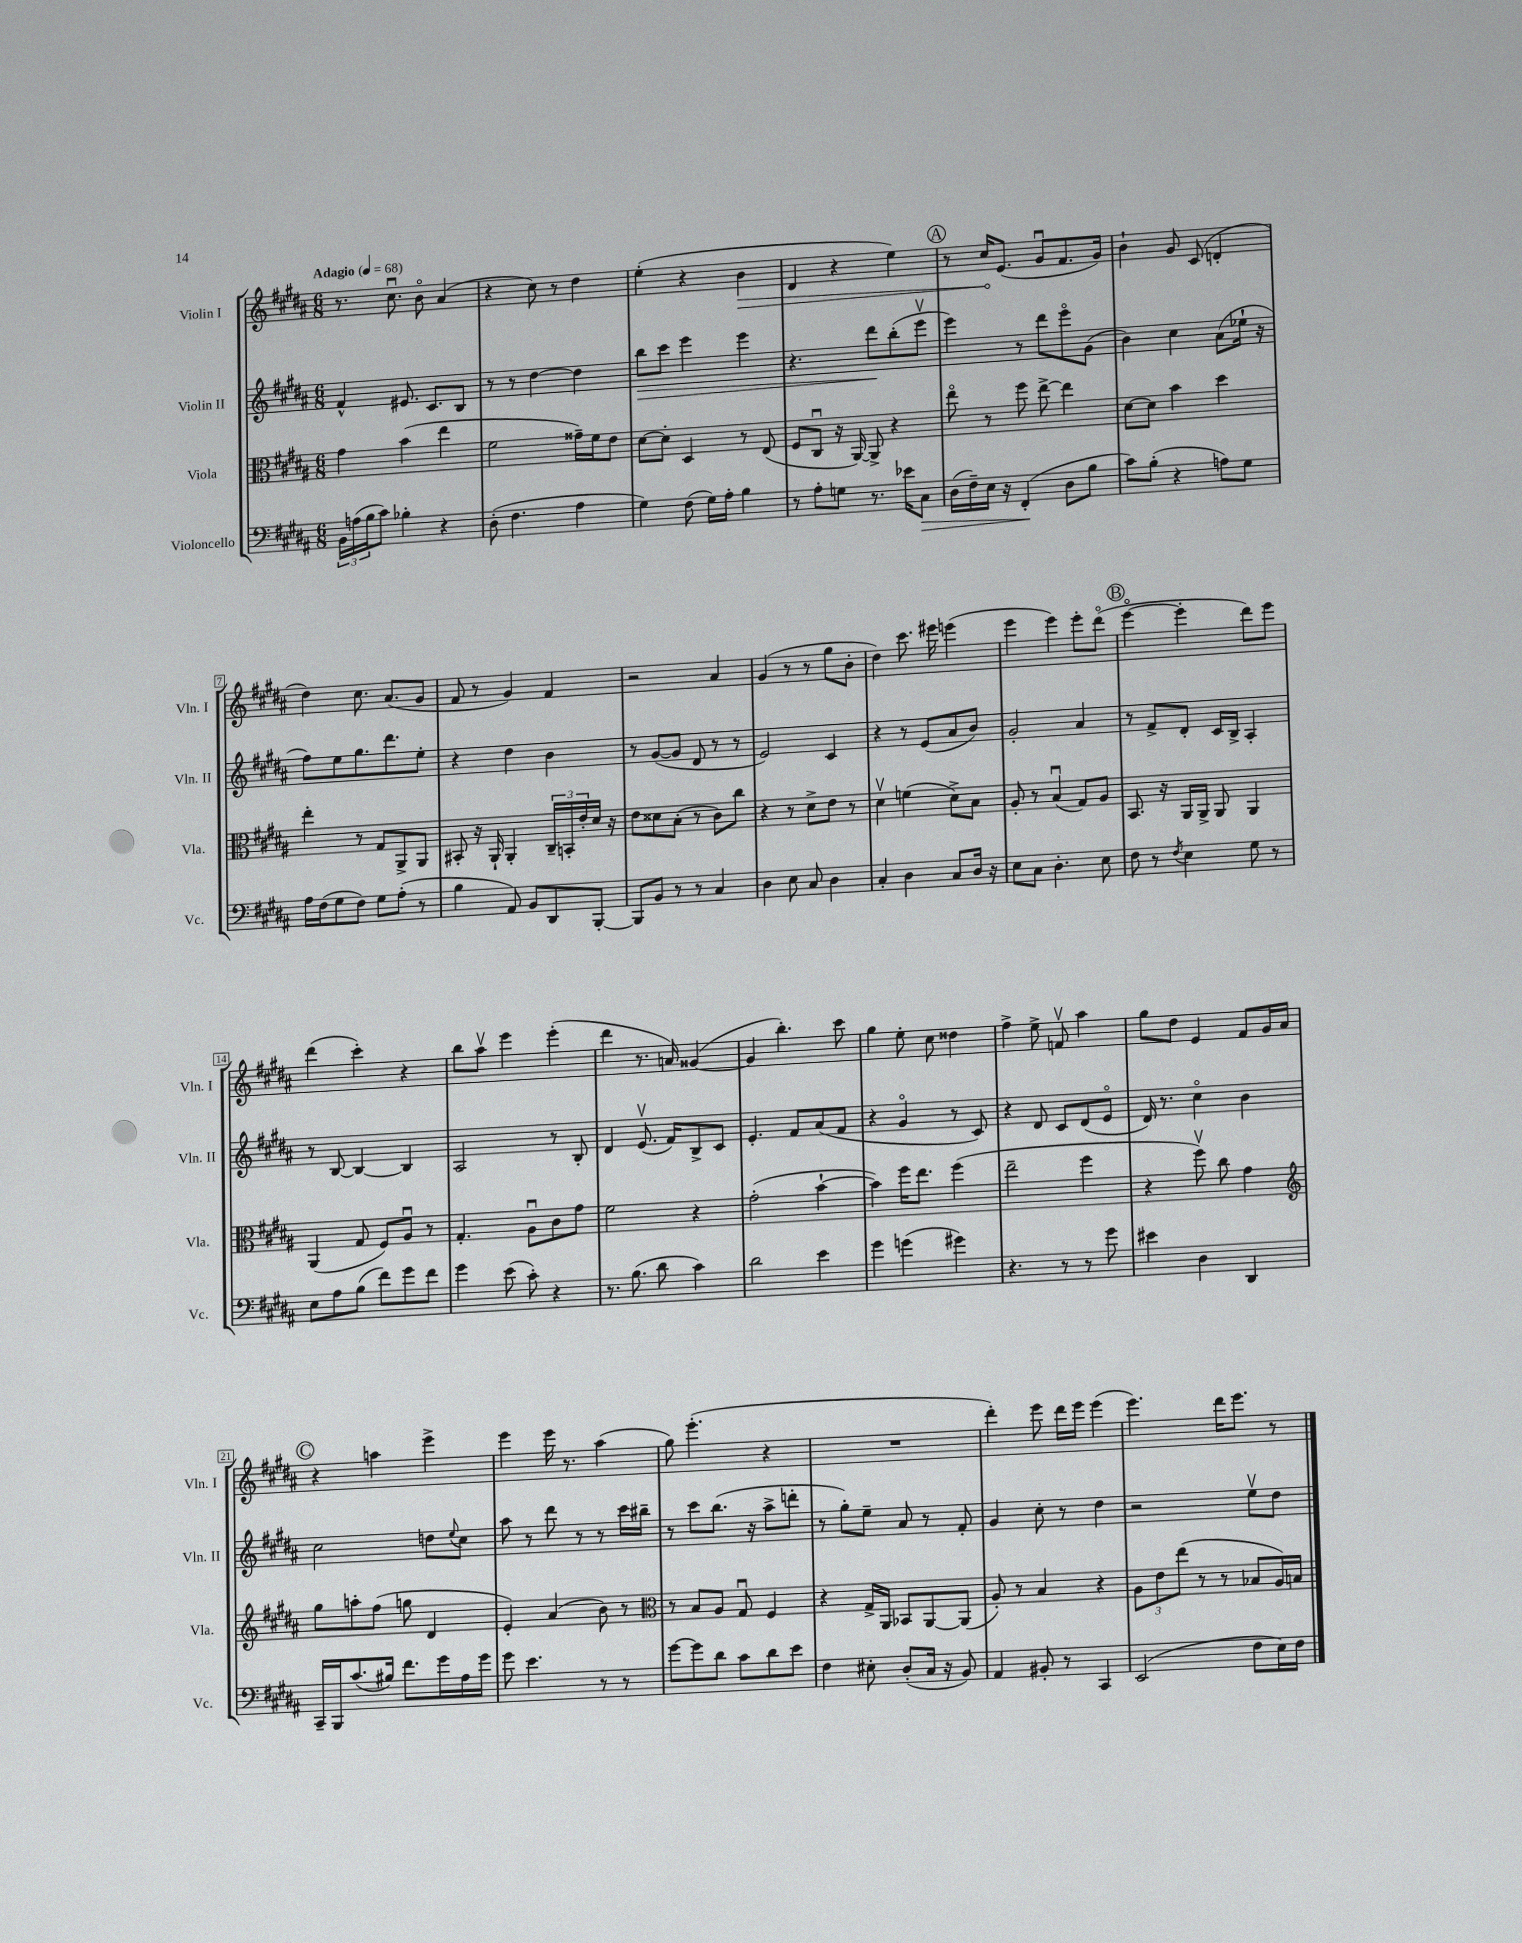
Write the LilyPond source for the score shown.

<<
\new StaffGroup <<
\new Staff = "s0" \with { instrumentName = "Violin I" shortInstrumentName = "Vln. I" } {
    \clef treble \key b \major \numericTimeSignature \time 6/8 \tempo "Adagio" 4 = 68
    r8. cis''8.\downbow b'8\flageolet ais'4( |
    r4 cis''8) r8 dis''4 |
    e''4-.( r4 \once \override Hairpin.circled-tip = ##t b'4\> |
    dis'4 r4 e''4) |
    \mark \markup { \circle "A" } r8 cis''16\! e'8.( gis'8\downbow fis'8. gis'16) |
    b'4-! gis'8 cis'8( d'4-. |
    dis''4) cis''8. ais'8.( gis'8 |
    fis'8 r8 gis'4) fis'4 |
    r2 ais'4 |
    gis'4( r8 r8 gis''8 b'8-. |
    dis''4) cis'''8. eis'''16 e'''4( |
    e'''4 e'''4) e'''8-. dis'''8\flageolet( |
    \mark \markup { \circle "B" } e'''4~\flageolet e'''4-. dis'''8) e'''8 |
    dis'''4( cis'''4-.) r4 |
    b''8 ais''8\upbow e'''4 e'''4-.( |
    dis'''4 r8. a'16) gisis'4~( |
    gisis'4 b''4.-.) cis'''8 |
    gis''4 e''8-. cis''8 disis''4 |
    fis''4-> e''8-> f'8\upbow ais''4 |
    gis''8 dis''8 e'4 fis'8 gis'16 ais'16 |
    \mark \markup { \circle "C" } r4 a''4 e'''4-> |
    e'''4 e'''16 r8. ais''4( |
    gis''8) e'''4.-.( r4 |
    R2. |
    dis'''4-.) e'''8 dis'''16 e'''16 e'''4( |
    e'''4.) dis'''16 e'''8. r8 \bar "|." |
}
\new Staff = "s1" \with { instrumentName = "Violin II" shortInstrumentName = "Vln. II" } {
    \clef treble \key b \major \numericTimeSignature \time 6/8
    fis'4-^ eis'8. cis'8. b8 |
    r8 r8 dis''4~ dis''4 |
    b''8\> cis'''8 e'''4 e'''4 |
    r4. dis'''8\! b''8-.( e'''8\upbow |
    \mark \markup { \circle "A" } e'''4) r8 dis'''8 e'''8\flageolet gis'8( |
    b'4) cis''4 ais'8( ees''16-! r16 |
    fis''8) e''8 gis''8. dis'''8. e''8-. |
    r4 dis''4 b'4 |
    r8 gis'8~( gis'8 dis'8 r8 r8 |
    e'2) cis'4 |
    r4 r8 e'8( ais'8 b'8) |
    gis'2-. ais'4 |
    \mark \markup { \circle "B" } r8 fis'8-> dis'8-. cis'16 b16-> ais4-. |
    r8 b8~ b4~ b4 |
    ais2 r8 b8-. |
    dis'4 e'8.\upbow( fis'16) b8-> cis'8 |
    e'4.-. fis'8 ais'8( fis'8 |
    r4 gis'4\flageolet r8 cis'8) |
    r4 dis'8 cis'8 dis'8( e'8\flageolet |
    dis'16) r8. cis''4\flageolet b'4 |
    \mark \markup { \circle "C" } cis''2 d''8 \appoggiatura { e''8 } cis''8 |
    ais''8 r8 dis'''8 r8 r8 cis'''16 bis''16-- |
    r8 cis'''8 b''8.( r16 ais''8-> d'''8-. |
    r8 gis''8-.) e''8-- ais'8 r8 fis'8-. |
    gis'4 cis''8-. r8 dis''4 |
    r2 e''8\upbow dis''8 \bar "|." |
}
\new Staff = "s2" \with { instrumentName = "Viola" shortInstrumentName = "Vla." } {
    \clef alto \key b \major \numericTimeSignature \time 6/8
    gis'4 b'4( e''4 |
    fis'2 gisis'16--) fis'16 e'8 |
    dis'8~ dis'8-. dis4 r8 e8( |
    fis8 cis8\downbow r16 ais,16~) ais,8-> r4 |
    \mark \markup { \circle "A" } e''8\flageolet r8 fis''8 e''8~-> e''4 |
    dis'8~ dis'8 b'4 dis''4 |
    e''4-. r8 gis8 ais,8-> ais,8 |
    bis,8-. r16 ais,16-! ais,4-. \tuplet 3/2 { cis16-- b,16-. e'16-. } dis'16 r16 |
    e'8 disis'8 b8-.( r8 cis'8) cis''8 |
    r4 r8 dis'8-> e'8 r8 |
    dis'4\upbow f'4( dis'8->) b8 |
    ais8-. r8 b4\downbow( gis8) ais8 |
    \mark \markup { \circle "B" } b,8. r16 ais,16 ais,16-> ais,8 ais,4 |
    ais,4( gis8 fis8) ais8\downbow r8 |
    gis4.-. ais8\downbow cis'8 gis'8 |
    fis'2 r4 |
    gis'2-.( b'4~-! |
    b'4) fis''16 e''8. fis''4( |
    e''2-- fis''4 |
    r4 fis''8\upbow) cis''8 gis'4 |
    \mark \markup { \circle "C" } \clef treble gis''8 a''8-. fis''8( g''8 dis'4 |
    e'4-.) ais'4( b'8) r8 |
    \clef alto r8 b8 ais8 gis8\downbow fis4 |
    r4 gis16-> ais,16 bes,8 ais,8~ ais,8( |
    ais8-.) r8 b4 r4 |
    \tuplet 3/2 { ais8 e'8 e''8( } r8 r8 bes8 ais16) b16 \bar "|." |
}
\new Staff = "s3" \with { instrumentName = "Violoncello" shortInstrumentName = "Vc." } {
    \clef bass \key b \major \numericTimeSignature \time 6/8
    \tuplet 3/2 { b,16 a16( b16 } cis'8) bes4-. r4 |
    dis8-.( fis4. ais4 |
    gis4) fis8( gis16) ais16-. b4 |
    r8 ais8-. g8 r8. ees'16 cis8\> |
    \mark \markup { \circle "A" } dis16( fis16--) e16 r16 fis,4-.\!( dis8 b8 |
    cis'8) b8-.( r4 a8) gis8 |
    ais16 fis16( gis8 fis8) gis8 ais8-.( r8 |
    b4 ais,8) b,8 dis,8 b,,8~-. |
    b,,8 b,8 r8 r8 cis4 |
    dis4 e8 cis8 dis4 |
    cis4-. dis4 cis8 dis16 r16 |
    e8 cis8 dis4.-. e8 |
    \mark \markup { \circle "B" } fis8 r8 \acciaccatura { fis8 } e4 gis8 r8 |
    e8 ais8 b8( fis'8) gis'8 fis'8 |
    gis'4 e'8( cis'8-.) r4 |
    r8. b8.( dis'8 cis'4) |
    dis'2 e'4 |
    gis'4 g'4( gis'4) |
    r4. r8 r8 gis'8 |
    eis'4 dis4 dis,4 |
    \mark \markup { \circle "C" } cis,16-- b,,16 cis'8.( bis16) fis'8. gis'16 ais16 gis'16 |
    gis'8 e'4. r8 r8 |
    gis'8~ gis'8 dis'8 cis'8 dis'8 e'8 |
    fis4 eis8-. dis8-.( cis16 r16 b,8) |
    ais,4 bis,8-. r8 cis,4 |
    e,2( fis8 e16) fis16 \bar "|." |
}
>>
>>
\layout { \context { \Score \override BarNumber.stencil = #(make-stencil-boxer 0.1 0.3 ly:text-interface::print) } }
